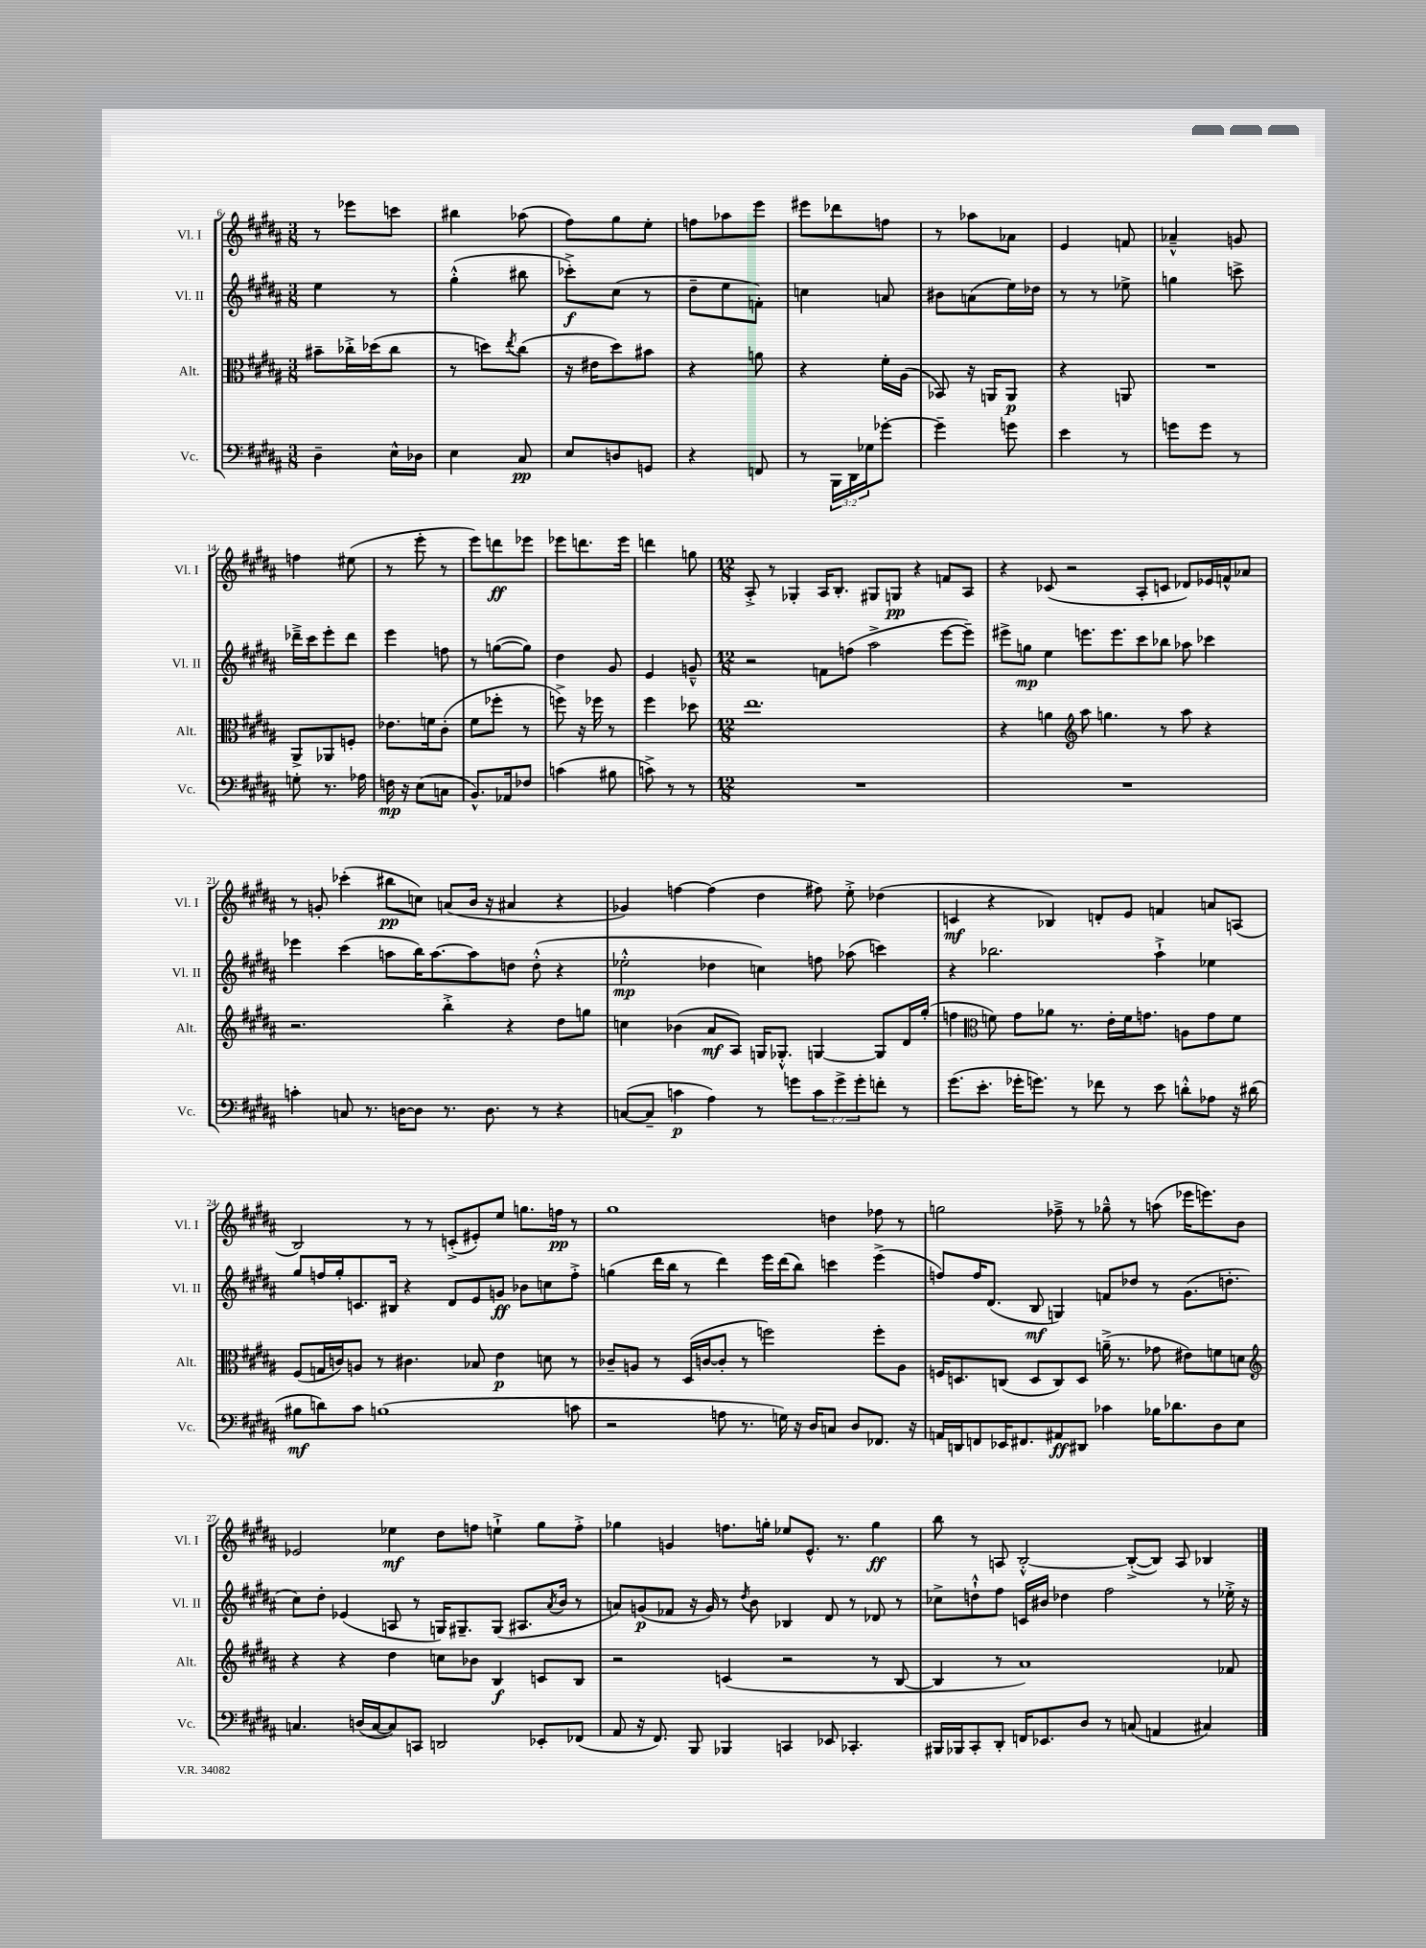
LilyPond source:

<<
\new StaffGroup <<
\new Staff = "s0" \with { instrumentName = "Vl. I" shortInstrumentName = "Vl. I" } {
    \clef treble \key b \major \numericTimeSignature \time 3/8
    r8 ees'''8 c'''8 |
    bis''4 aes''8( |
    fis''8) gis''8 e''8-. |
    f''8 aes''8 e'''8 |
    eis'''8 des'''8 f''8 |
    r8 aes''8 aes'8 |
    e'4 f'8 |
    aes'4---^ g'8 |
    f''4 eis''8( |
    r8 e'''8-. r8 |
    e'''8) d'''8\ff ees'''8 |
    ees'''8 d'''8. ees'''16 |
    d'''4 g''8 |
    \numericTimeSignature \time 12/8 ais8-.-> r8 ges4-. ais16 b8.-. gis8 g8\pp r4 f'8 ais8 |
    r4 ces'8( r2 ais8-. c'8 des'8) ees'16 f'16-^ aes'8 |
    r8 g'8-. ces'''4-.( bis''8\pp c''8) a'8( b'16 r16 ais'4 r4 |
    ges'4) f''4~ f''4( dis''4 fis''8) e''8-.-> des''4( |
    c'4\mf r4 bes4) d'8-. e'8 f'4 a'8 a8( |
    b2) r8 r8 c'8-.->( eis'8-.) e''8 g''8. f''16\pp r8 |
    gis''1 d''4 fes''8 r8 |
    g''2 fes''8---> r8 ges''8---^ r8 a''8( ees'''16 e'''8.) b'8 |
    ees'2 ees''4\mf dis''8 f''8 e''4-!-> gis''8 f''8-.-> |
    ges''4 g'4 f''8. g''16-. ees''8 e'8.-^ r8. g''4\ff |
    b''8 r8 a8 b2~-.-^ b8~-.->( b8) a8 bes4 \bar "|." |
}
\new Staff = "s1" \with { instrumentName = "Vl. II" shortInstrumentName = "Vl. II" } {
    \clef treble \key b \major \numericTimeSignature \time 3/8
    e''4 r8 |
    gis''4-.-^( bis''8 |
    ces'''8-.->\f) cis''8( r8 |
    dis''8-- e''8 f'8-.) |
    c''4 a'8 |
    bis'8 a'8( e''16) des''16 |
    r8 r8 ees''8-> |
    g''4 c'''8-> |
    des'''16---> cis'''16 e'''8-. des'''8 |
    e'''4 f''8 |
    r8 g''8~( g''8) |
    dis''4 gis'8 |
    e'4 g'8---^ |
    \numericTimeSignature \time 12/8 r2 f'8 f''8( ais''2-> e'''8~ e'''8--) |
    eis'''8-> g''8\mp e''4 e'''8. e'''8. cis'''8 bes''8 aes''8 ces'''4 |
    ees'''4 cis'''4( a''8 b''16) a''8.~ a''8 d''8 d''8-.-^( r4 |
    ees''2-.-^\mp des''4 c''4) f''8 aes''8( c'''4) |
    r4 bes''2. ais''4-!-> ees''4 |
    gis''8 f''16 gis''16-. c'8. bis16 r4 dis'8 e'8 g'8\ff bes'8 c''8 f''8-.-> |
    g''4( dis'''16 b''16 r8 dis'''4) e'''16 dis'''16( b''8) c'''4 e'''4->( |
    f''8) f''16 dis'8.( b8\mf g4) f'8 des''8 r8 gis'8.( d''8.-. |
    cis''8) dis''8-. ees'4( a8 r8 g16) gis8.-- gis8( ais8. \acciaccatura { ais'8 } b'16 r8 |
    a'8) g'8\p( fes'8 r16 g'16) r8 \acciaccatura { dis''8 } b'8 bes4 dis'8 r8 des'8 r8 |
    ces''8-> d''8-!-^ fis''8 c'16 bis'16 des''4 fis''2 r8 ees''16-.-> r16 \bar "|." |
}
\new Staff = "s2" \with { instrumentName = "Alt." shortInstrumentName = "Alt." } {
    \clef alto \key b \major \numericTimeSignature \time 3/8
    bis'8-- ces''16-.-> des''16( ces''8 |
    r8 d''8) \acciaccatura { e''8 } cis''8( |
    r16 eis'16 dis''8) bis'8 |
    r4 a'8 |
    r4 fis'16-. ais16( |
    bes,8) r16 a,16 a,8\p |
    r4 a,8 |
    R4. |
    ais,8-> aes,8 f8-. |
    ees'8. f'16 cis'8-.( |
    fis'8 fes''8-. r8 |
    f''8->) r16 fes''16 r8 |
    fis''4 des''8 |
    \numericTimeSignature \time 12/8 e''1. |
    r4 a'4 \clef treble ais''8 g''4. r8 ais''8 r4 |
    r2. b''4-.-> r4 dis''8 g''8 |
    c''4 bes'4( ais'8\mf ais8) g16 ges8.-.-^ g4~ g8 dis'16 gis''16-.( |
    f''4 \clef alto f'8) gis'8 aes'8 r8. e'16-. f'16 g'8. a8 g'8 f'8 |
    fis8( g16 c'16) a8 r8 cis'4. bes8 e'4\p d'8 r8 |
    ces'8-- a8 r8 dis16( c'16~ c'8-. r8 f''2) f''8-. a8 |
    f16 d8. c8( d8 c8) d8 a'16--->( r8. ges'8 eis'8) f'8 d'8 |
    \clef treble r4 r4 dis''4 c''8 bes'8 b4\f c'8 b8 |
    r2 c'4( r2 r8 b8~ |
    b4 r8 ais'1) fes'8 \bar "|." |
}
\new Staff = "s3" \with { instrumentName = "Vc." shortInstrumentName = "Vc." } {
    \clef bass \key b \major \numericTimeSignature \time 3/8 \override Staff.TupletNumber.text = #tuplet-number::calc-fraction-text
    dis4-- e16-^ des16 |
    e4 cis8\pp |
    e8 d8 g,8 |
    r4 f,8 |
    r8 \tuplet 3/2 { b,,16 dis,16 ges16 } ges'8~-. |
    ges'4-- g'8 |
    e'4 r8 |
    g'8 g'8 r8 |
    g8-. r8. aes16 |
    f16\mp r16 e8( c8 |
    b,8.-^) aes,16 fes8 |
    c'4( bis8 |
    c'8->) r8 r8 |
    \numericTimeSignature \time 12/8 R1. |
    R1. |
    c'4-. c8 r8. d16~ d8 r8. d8. r8 r4 |
    c8~( c8-- c'4\p ais4) r8 g'8 \tuplet 3/2 { c'8 g'8-> g'8-. } f'8-. r8 |
    gis'8.( e'8.-. ges'16-. g'8.) r8 fes'8 r8 e'8 d'8-.-^ aes8 r16 dis'16( |
    bis8\mf d'8) cis'8 b1( c'8 |
    r2 a8 r8. g16) r16 dis16 c8 dis8 fes,8. r16 |
    a,16 d,16 f,8 ees,16 fis,8. ais,8\ff dis,8 ces'4 bes16 des'8. dis8 e8 |
    c4. d16( c16~ c8) c,8 d,2 ees,8-. fes,8( |
    ais,8 r16 fis,8.) b,,8 bes,,4 c,4 ees,8 ces,4.-. |
    bis,,16 bes,,16 cis,8-. dis,8-. f,16 ees,8. dis8 r8 c8( a,4 cis4) \bar "|." |
}
>>
>>
\layout { \context { \Score currentBarNumber = #6 } }
